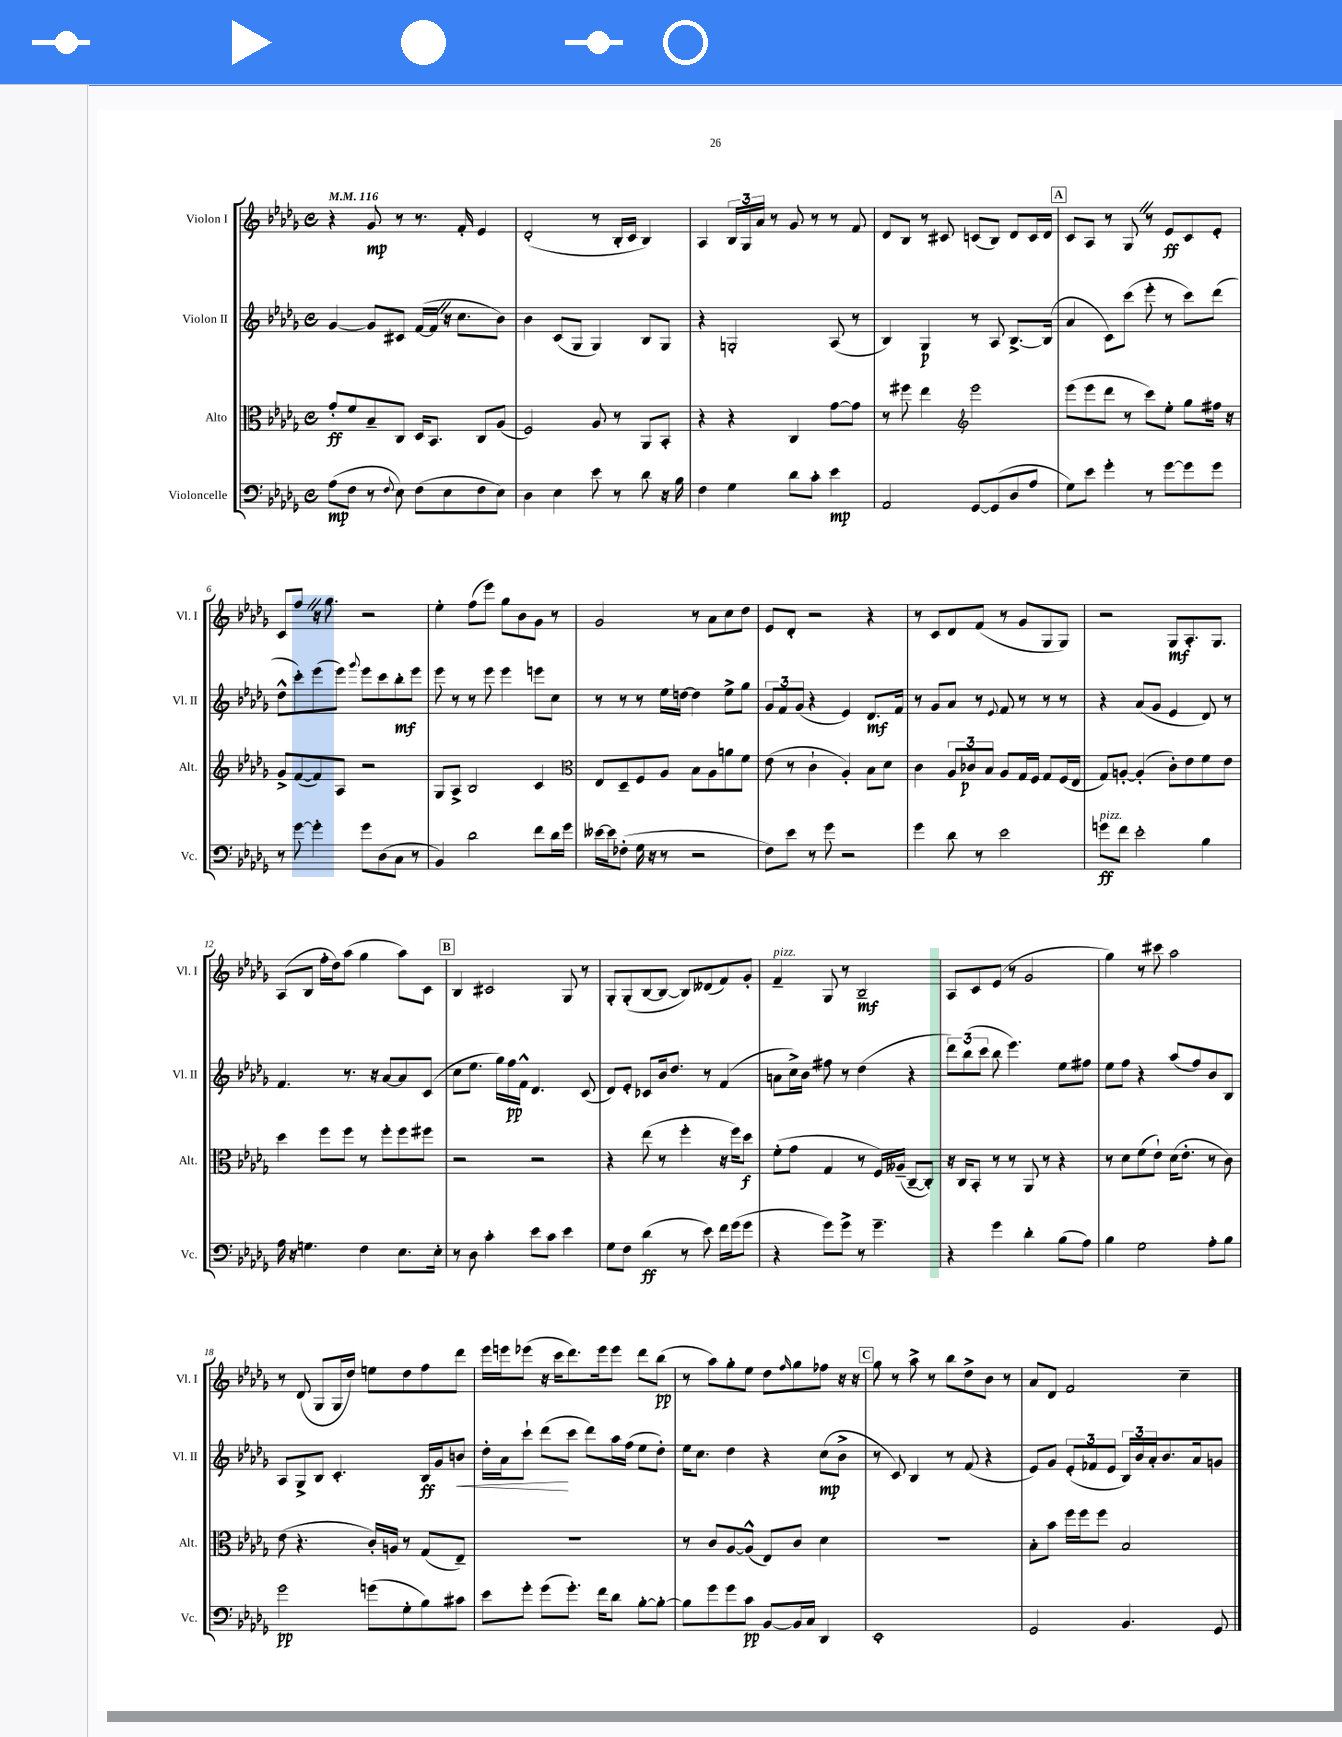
<<
\new StaffGroup <<
\new Staff = "s0" \with { instrumentName = "Violon I" shortInstrumentName = "Vl. I" } {
    \clef treble \key des \major \defaultTimeSignature \time 4/4 \tempo 4 = 116
    r4 ges'8\mp r8 r8. f'16-. ees'4 |
    des'2-.( r8 bes16-. c'16 bes4) |
    aes4 \tuplet 3/2 { bes16 ges16 aes'16 } r8 ges'8 r8 r8 f'8 |
    des'8 bes8 r8 cis'8 c'8( bes8) des'8 c'16 des'16 |
    \mark \markup { \box "A" } c'8 aes8 r8 ges8 \once \override BreathingSign.text = \markup { \musicglyph "scripts.caesura.straight" } \breathe r8 ees'8\ff c'8 ees'8-. |
    c'8 f''8 \once \override BreathingSign.text = \markup { \musicglyph "scripts.caesura.straight" } \breathe r16 ges''8. r2 |
    ees''4-. f''8( ees'''8) ges''8 bes'8 ges'8 r8 |
    ges'2 r8 aes'8 c''8 des''8 |
    ees'8 des'8-. r2 r4 |
    r8 c'8 des'8 f'8( r8 ges'8 ges8 ges8) |
    r2 ges8\mf aes8.-. ges8. |
    aes8( bes8 f''16-. des''16) aes''8( ges''4 aes''8) c'8 |
    \mark \markup { \box "B" } bes4 cis'2 ges8 r8 |
    ges8-. ges8-.( bes8~ bes8~ bes8) deses'8( f'8) ges'8-. |
    f'4--^\markup { \italic "pizz." } ges8 r8 bes2--\mf |
    aes8 c'8 ees'8( r8 ges'2 |
    ges''4) r8 cis'''8 aes''2 |
    r8 des'8( ges8 ges16 des''16) e''8 des''8 f''8 des'''8 |
    ees'''16 e'''16 ees'''8( r16 c'''16 des'''8.) ees'''16 ees'''8 des'''8 bes''8\pp( |
    r8 aes''8) ges''8-. ees''8 des''8 \grace { f''16 } ges''8 fes''8 r16 r16 |
    \mark \markup { \box "C" } ges''8 r8 aes''8-> r8 bes''8 des''8-> bes'8 r8 |
    aes'8 des'8 f'2 c''4-- \bar "|." |
}
\new Staff = "s1" \with { instrumentName = "Violon II" shortInstrumentName = "Vl. II" } {
    \clef treble \key des \major \defaultTimeSignature \time 4/4
    ges'4~ ges'8 cis'8 f'16~( f'16 \once \override BreathingSign.text = \markup { \musicglyph "scripts.caesura.straight" } \breathe r16 c''8. bes'8) |
    bes'4 c'8( ges8 ges4) bes8 ges8 |
    r4 g2-. aes8( r8 |
    bes4) ges4\p r8 aes8 bes8.~-> bes16( |
    \mark \markup { \box "A" } aes'4 c'8) c'''8( ees'''8-. r8 c'''8) des'''8( |
    des''8-^ c'''8-.) ees'''8( ees'''8) \appoggiatura { ges'''8 } ees'''8 c'''8 bes''8-.\mf ees'''8 |
    ees'''8 r8 r8 ees'''8 ees'''4 e'''8 c''8 |
    r8 r8 r8 ees''16 d''16~ d''4 ees''8-> ges''8 |
    \tuplet 3/2 { ges'8 f'8 ges'8( } r4 ees'4) des'8.\mf f'16 |
    r8 ges'8 aes'8 r8 \appoggiatura { ees'8 } f'8 r8 r8 r8 |
    r4 aes'8( ges'8 ees'4 des'8) r8 |
    f'4. r8. r16 aes'8~ aes'8 c'8( |
    \mark \markup { \box "B" } c''8 ees''8. ges''16) f''16\pp f'16-^ des'4. c'8( |
    des'8) ees'8-. ces'8 bes'16 des''8. r8 f'4( |
    a'8 c''16->) bes'16 fis''8 r8 des''4( r4 |
    \tuplet 3/2 { des'''8) bes''8( c'''8 } bes''8 ees'''4.) ees''8 fis''8 |
    ees''8 f''8 r4 aes''8( f''8) bes'8 bes8 |
    aes8 ges8-> bes8 c'4.-. bes16\ff ges'16 b'8\< |
    des''16-. aes'16 c'''8-! des'''8\!( c'''8 des'''8) aes''16 f''16( ees''8 des''8-.) |
    ees''16 c''8. des''4 r4 c''8\mp( bes'8-> |
    \mark \markup { \box "C" } r8 c'8) bes4 r8 f'8( r4 |
    ees'8) ges'8 \tuplet 3/2 { ees'8-.( fes'8 ees'8 } \tuplet 3/2 { bes16) bes'16 aes'16-. } bes'8. aes'16 g'8 \bar "|." |
}
\new Staff = "s2" \with { instrumentName = "Alto" shortInstrumentName = "Alt." } {
    \clef alto \key des \major \defaultTimeSignature \time 4/4
    ges'8-.\ff f'8 bes8-- c8 des16 bes,8. c8 aes8( |
    f2) aes8 r8 aes,8 bes,8-. |
    r4 r4 c4 ges'8~ ges'8 |
    r8 fis''8 ees''4 \clef treble ees'''2 |
    \mark \markup { \box "A" } ees'''8( ees'''8 des'''8 r8 c'''8) ees''8-. ges''8 fis''16 r16 |
    ges'8-> f'8~( f'8) aes8 r2 |
    ges8 aes8-> bes2 c'4 |
    \clef alto ees8 des8-- f8 aes8 bes8 aes8 a'8 f'8 |
    ees'8( r8 c'4-! aes4-.) bes8 des'8 |
    c'4 \tuplet 3/2 { aes8 ces'8\p bes8 } aes8 ges16 f16 ges8 f16( ees16 |
    ges8) a8~-. a4-.( c'8-.) ees'8 f'8 ees'8 |
    des''4 f''8 f''8 r8 f''8-. f''8 fis''8 |
    \mark \markup { \box "B" } r2 r2 |
    r4 ees''8( r8 f''4-. r16 f''16) des''8\f |
    f'8-.( ges'8 ges4 r8 f16) aeses16--( c8~-- c8-.) |
    r16 c16 bes,8-. r8 r8 aes,8 r8 r4 |
    r8 des'8 f'8( ees'8-!) des'16( ees'8.-. r8 c'8) |
    ees'8( r4. c'16-.) a16 r8 ges8( ees8--) |
    R1 |
    r8 c'8 aes8~ aes8-^( ees8) c'8 des'4 |
    \mark \markup { \box "C" } R1 |
    bes8-. bes'8 f''16 f''16 f''8 bes2 \bar "|." |
}
\new Staff = "s3" \with { instrumentName = "Violoncelle" shortInstrumentName = "Vc." } {
    \clef bass \key des \major \defaultTimeSignature \time 4/4
    aes8\mp( f8 r8 \appoggiatura { f8 } ees8) f8( ees8 f8 ees8) |
    des4 ees4 ees'8 r8 des'8 r16 bes16 |
    f4 ges4 des'8 c'8-. ees'4\mp |
    aes,2 ges,8~ ges,8( des8 aes8 |
    \mark \markup { \box "A" } ges8) ees'8 ges'4-. r8 ges'8~ ges'8 ges'8 |
    r8 ges'8~ ges'4-. ges'8 des8( c8 r8 |
    bes,4) des'2 f'8 des'16 ges'16 |
    eeses'16~ eeses'16 fes8-.( ges16 r16 r8 r2 |
    f8) ees'8 r8 ges'8 r2 |
    ges'4 des'8 r8 ees'2 |
    g'8\ff^\markup { \italic "pizz." } f'8 ees'2-. bes4 |
    aes16 r16 g4. f4 ees8. ees16-. |
    \mark \markup { \box "B" } r8 des8 c'4-. ees'8 c'8 ees'4 |
    ges8 f8 des'4\ff( r8 ees'8) f'16 ges'16( ges'8 |
    r4 ges'8) ges'8-> r8 ges'4.-- |
    r4 ges'4 des'4-. bes8( aes8) |
    bes4 ges2 aes8-. bes8 |
    ges'2\pp g'8( ges8-. bes8) cis'8 |
    ees'8 ges'8-. ges'8( ges'8.-.) f'16 des'8 bes8~-. bes8~-. |
    bes8 ges'8 ges'8 c'8\pp bes,8~ bes,16 c16 des,4 |
    \mark \markup { \box "C" } ees,1-. |
    ges,2 bes,4. ges,8 \bar "|." |
}
>>
>>
